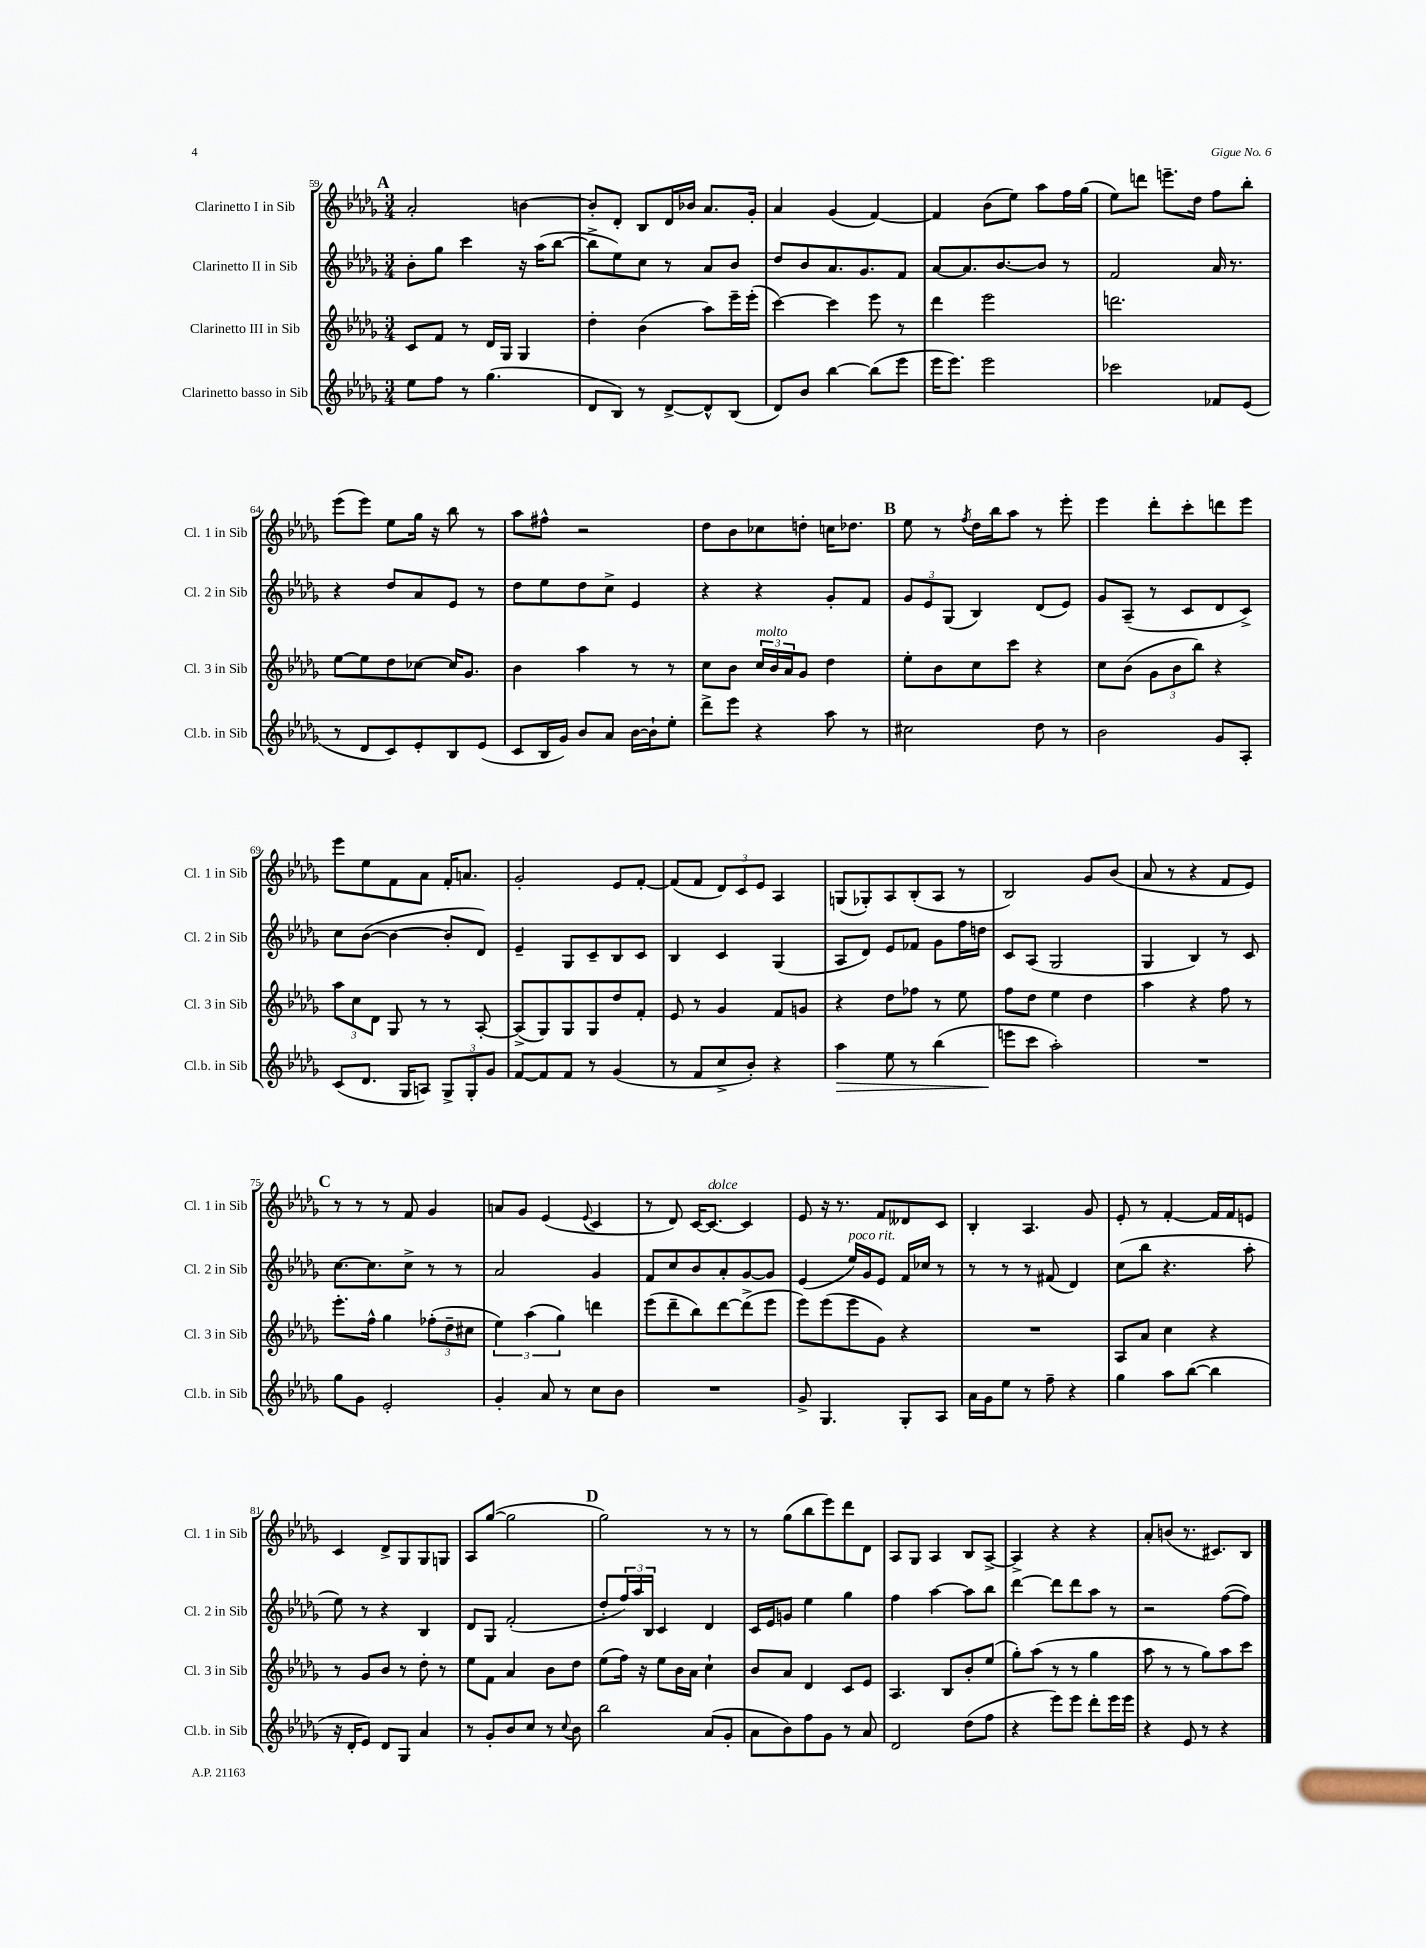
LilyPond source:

<<
\new StaffGroup <<
\new Staff = "s0" \with { instrumentName = "Clarinetto I in Sib" shortInstrumentName = "Cl. 1 in Sib" } {
    \clef treble \key des \major \numericTimeSignature \time 3/4
    \mark \markup { \bold "A" } aes'2-. b'4~ |
    b'8-. des'8-. bes8 des'16 bes'16 aes'8. ges'16-. |
    aes'4 ges'4( f'4~) |
    f'4 bes'8( ees''8) aes''8 f''16 ges''16( |
    ees''8) d'''8 e'''8.-- des''16 f''8 bes''8-. |
    ees'''8( ees'''8) ees''8 ges''16 r16 bes''8 r8 |
    aes''8 fis''8-^ r2 |
    des''8 bes'8 ces''8 d''8-. c''16 des''8. |
    \mark \markup { \bold "B" } ees''8 r8 \acciaccatura { f''8 } des''16 bes''16 aes''8 r8 ees'''8-. |
    ees'''4 des'''8-. c'''8-. d'''8 ees'''8 |
    ees'''8 ees''8 f'8 aes'8 f'16-. a'8. |
    ges'2-. ees'8 f'8~-. |
    f'8( f'8 \tuplet 3/2 { des'8) c'8 ees'8 } aes4 |
    g8( ges8-.) aes8 bes8-.( aes8 r8 |
    bes2) ges'8 bes'8( |
    aes'8 r8 r4 f'8 ees'8) |
    \mark \markup { \bold "C" } r8 r8 r8 f'8 ges'4 |
    a'8 ges'8 ees'4( \appoggiatura { ees'8 } c'4 |
    r8 des'8) c'16~ c'8.~^\markup { \italic "dolce" } c'4 |
    ees'8 r16 r8. f'8 deses'8 c'8 |
    bes4-. aes4. ges'8 |
    ees'8-. r8 f'4~-. f'16 f'16 e'8 |
    c'4 des'8-> ges8 ges8 g8 |
    aes8 ges''8~( ges''2 |
    \mark \markup { \bold "D" } ges''2) r8 r8 |
    r8 ges''8( bes''8 ees'''8) des'''8 des'8 |
    aes8 ges8 aes4 bes8 aes8~-> |
    aes4-> r4 r4 |
    aes'8-. b'8( r8. cis'8.) bes8 \bar "|." |
}
\new Staff = "s1" \with { instrumentName = "Clarinetto II in Sib" shortInstrumentName = "Cl. 2 in Sib" } {
    \clef treble \key des \major \numericTimeSignature \time 3/4
    \mark \markup { \bold "A" } bes'8-. ges''8 c'''4 r16 aes''16( bes''8~ |
    bes''8-> ees''8) c''8 r8 aes'8 bes'8 |
    des''8 bes'8 aes'8. ges'8. f'8 |
    aes'8~ aes'8. bes'8.~ bes'8 r8 |
    f'2 aes'16 r8. |
    r4 des''8 aes'8 ees'8 r8 |
    des''8 ees''8 des''8 c''8-> ees'4 |
    r4 r4 ges'8-. f'8 |
    \mark \markup { \bold "B" } \tuplet 3/2 { ges'8 ees'8 ges8( } bes4) des'8( ees'8) |
    ges'8 aes8--( r8 c'8 des'8 c'8->) |
    c''8 bes'8~( bes'4~ bes'8-. des'8) |
    ees'4-- ges8 c'8-- bes8 c'8 |
    bes4 c'4 ges4( |
    aes8 des'8) ees'8 fes'8 ges'8 f''16 d''16 |
    c'8 aes8( ges2 |
    ges4 bes4) r8 c'8 |
    \mark \markup { \bold "C" } c''8.~ c''8. c''8-> r8 r8 |
    aes'2 ges'4 |
    f'8 c''8 bes'8 aes'8-. ges'8~ ges'8 |
    ees'4( ees''16^\markup { \italic "poco rit." }) ges'16 ees'8 f'16 ces''16 r8 |
    r8 r8 r8 fis'8( des'4) |
    c''8( bes''8 r4. aes''8-. |
    ees''8) r8 r4 bes4 |
    des'8 ges8 f'2-.( |
    \mark \markup { \bold "D" } des''8-. \tuplet 3/2 { f''16) aes''16 bes16 } c'4 des'4 |
    c'16 ees'16 g'8 ees''4 ges''4 |
    f''4 aes''4~ aes''8 bes''8 |
    des'''4~ des'''8 des'''8 aes''8 r8 |
    r2 f''8~( f''8) \bar "|." |
}
\new Staff = "s2" \with { instrumentName = "Clarinetto III in Sib" shortInstrumentName = "Cl. 3 in Sib" } {
    \clef treble \key des \major \numericTimeSignature \time 3/4
    \mark \markup { \bold "A" } c'8 f'8 r8 des'16 ges16 ges4 |
    des''4-. bes'4( aes''8) ees'''16-- ees'''16-.( |
    c'''4~) c'''4 ees'''8 r8 |
    des'''4 ees'''2 |
    d'''2. |
    ees''8~ ees''8 des''8 ces''8~ ces''16 ges'8. |
    bes'4 aes''4 r8 r8 |
    c''8 bes'8 \tuplet 3/2 { c''16^\markup { \italic "molto" } bes'16 aes'16 } ges'8 des''4 |
    \mark \markup { \bold "B" } ees''8-. bes'8 c''8 c'''8 r4 |
    c''8 bes'8( \tuplet 3/2 { ges'8 bes'8 bes''8) } r4 |
    \tuplet 3/2 { aes''8 c''8 des'8 } ges8 r8 r8 aes8~-. |
    aes8->( ges8) ges8 ges8 des''8 f'8-. |
    ees'8 r8 ges'4 f'8 g'8 |
    r4 des''8 fes''8 r8 ees''8 |
    f''8 des''8 ees''4 des''4 |
    aes''4 r4 f''8 r8 |
    \mark \markup { \bold "C" } ees'''8.-. f''16-^ ges''4 \tuplet 3/2 { fes''8-.( des''8-- cis''8 } |
    \tuplet 3/2 { ees''4) aes''4( ges''4) } d'''4 |
    ees'''8( des'''8-- bes''8) des'''8~ des'''8->( ees'''8 |
    ees'''8) ees'''8( ees'''8 ges'8) r4 |
    R2. |
    aes8 aes'8 c''4 r4 |
    r8 ges'8 bes'8 r8 des''8-. r8 |
    ees''8 f'8 aes'4 bes'8 des''8 |
    \mark \markup { \bold "D" } ees''8( f''16) r16 ees''8 bes'16 aes'16 c''4-! |
    bes'8 aes'8 des'4 c'8 ees'8 |
    aes4. bes8 bes'8-. ees''8( |
    ges''8-.) aes''8( r8 r8 ges''4 |
    aes''8 r8 r8 ges''8) aes''8 c'''8 \bar "|." |
}
\new Staff = "s3" \with { instrumentName = "Clarinetto basso in Sib" shortInstrumentName = "Cl.b. in Sib" } {
    \clef treble \key des \major \numericTimeSignature \time 3/4
    \mark \markup { \bold "A" } ees''8 f''8 r8 ges''4.( |
    des'8 bes8) r8 des'8~-> des'8-^ bes8( |
    des'8) bes'8 bes''4~ bes''8( ees'''8 |
    ees'''16 ees'''8.) ees'''2 |
    ces'''2 fes'8 ees'8( |
    r8 des'8 c'8) ees'8-. bes8 ees'8( |
    c'8 bes16 ges'16) bes'8 aes'8 bes'16~ bes'16-! ees''8-. |
    des'''8-> ees'''8 r4 aes''8 r8 |
    \mark \markup { \bold "B" } cis''2 des''8 r8 |
    bes'2 ges'8 aes8-. |
    c'8( des'8. ges16 a8) \tuplet 3/2 { ges8-> ges8-. ges'8 } |
    f'8~ f'8 f'8 r8 ges'4( |
    r8 f'8 c''8-> bes'8-.) r4 |
    aes''4\> ees''8 r8 bes''4( |
    e'''8\! c'''8 aes''2-.) |
    R2. |
    \mark \markup { \bold "C" } ges''8 ges'8 ees'2-. |
    ges'4-. aes'8 r8 c''8 bes'8 |
    R2. |
    ges'8-> ges4. ges8-. aes8 |
    aes'16 ges'16 ees''8 r8 f''8-- r4 |
    ges''4 aes''8 bes''8~( bes''4 |
    r16 des'16-. ees'8) des'8 ges8 aes'4 |
    r8 ges'8-. bes'8 c''8 r8 \appoggiatura { c''8 } bes'8 |
    \mark \markup { \bold "D" } bes''2 aes'8( ges'8-. |
    aes'8 bes'8) f''8 ges'8 r8 aes'8 |
    des'2 des''8( f''8 |
    r4 ees'''8) ees'''8 des'''8-. ees'''16 ees'''16 |
    r4 ees'8 r8 r4 \bar "|." |
}
>>
>>
\layout { \context { \Score currentBarNumber = #59 } }
